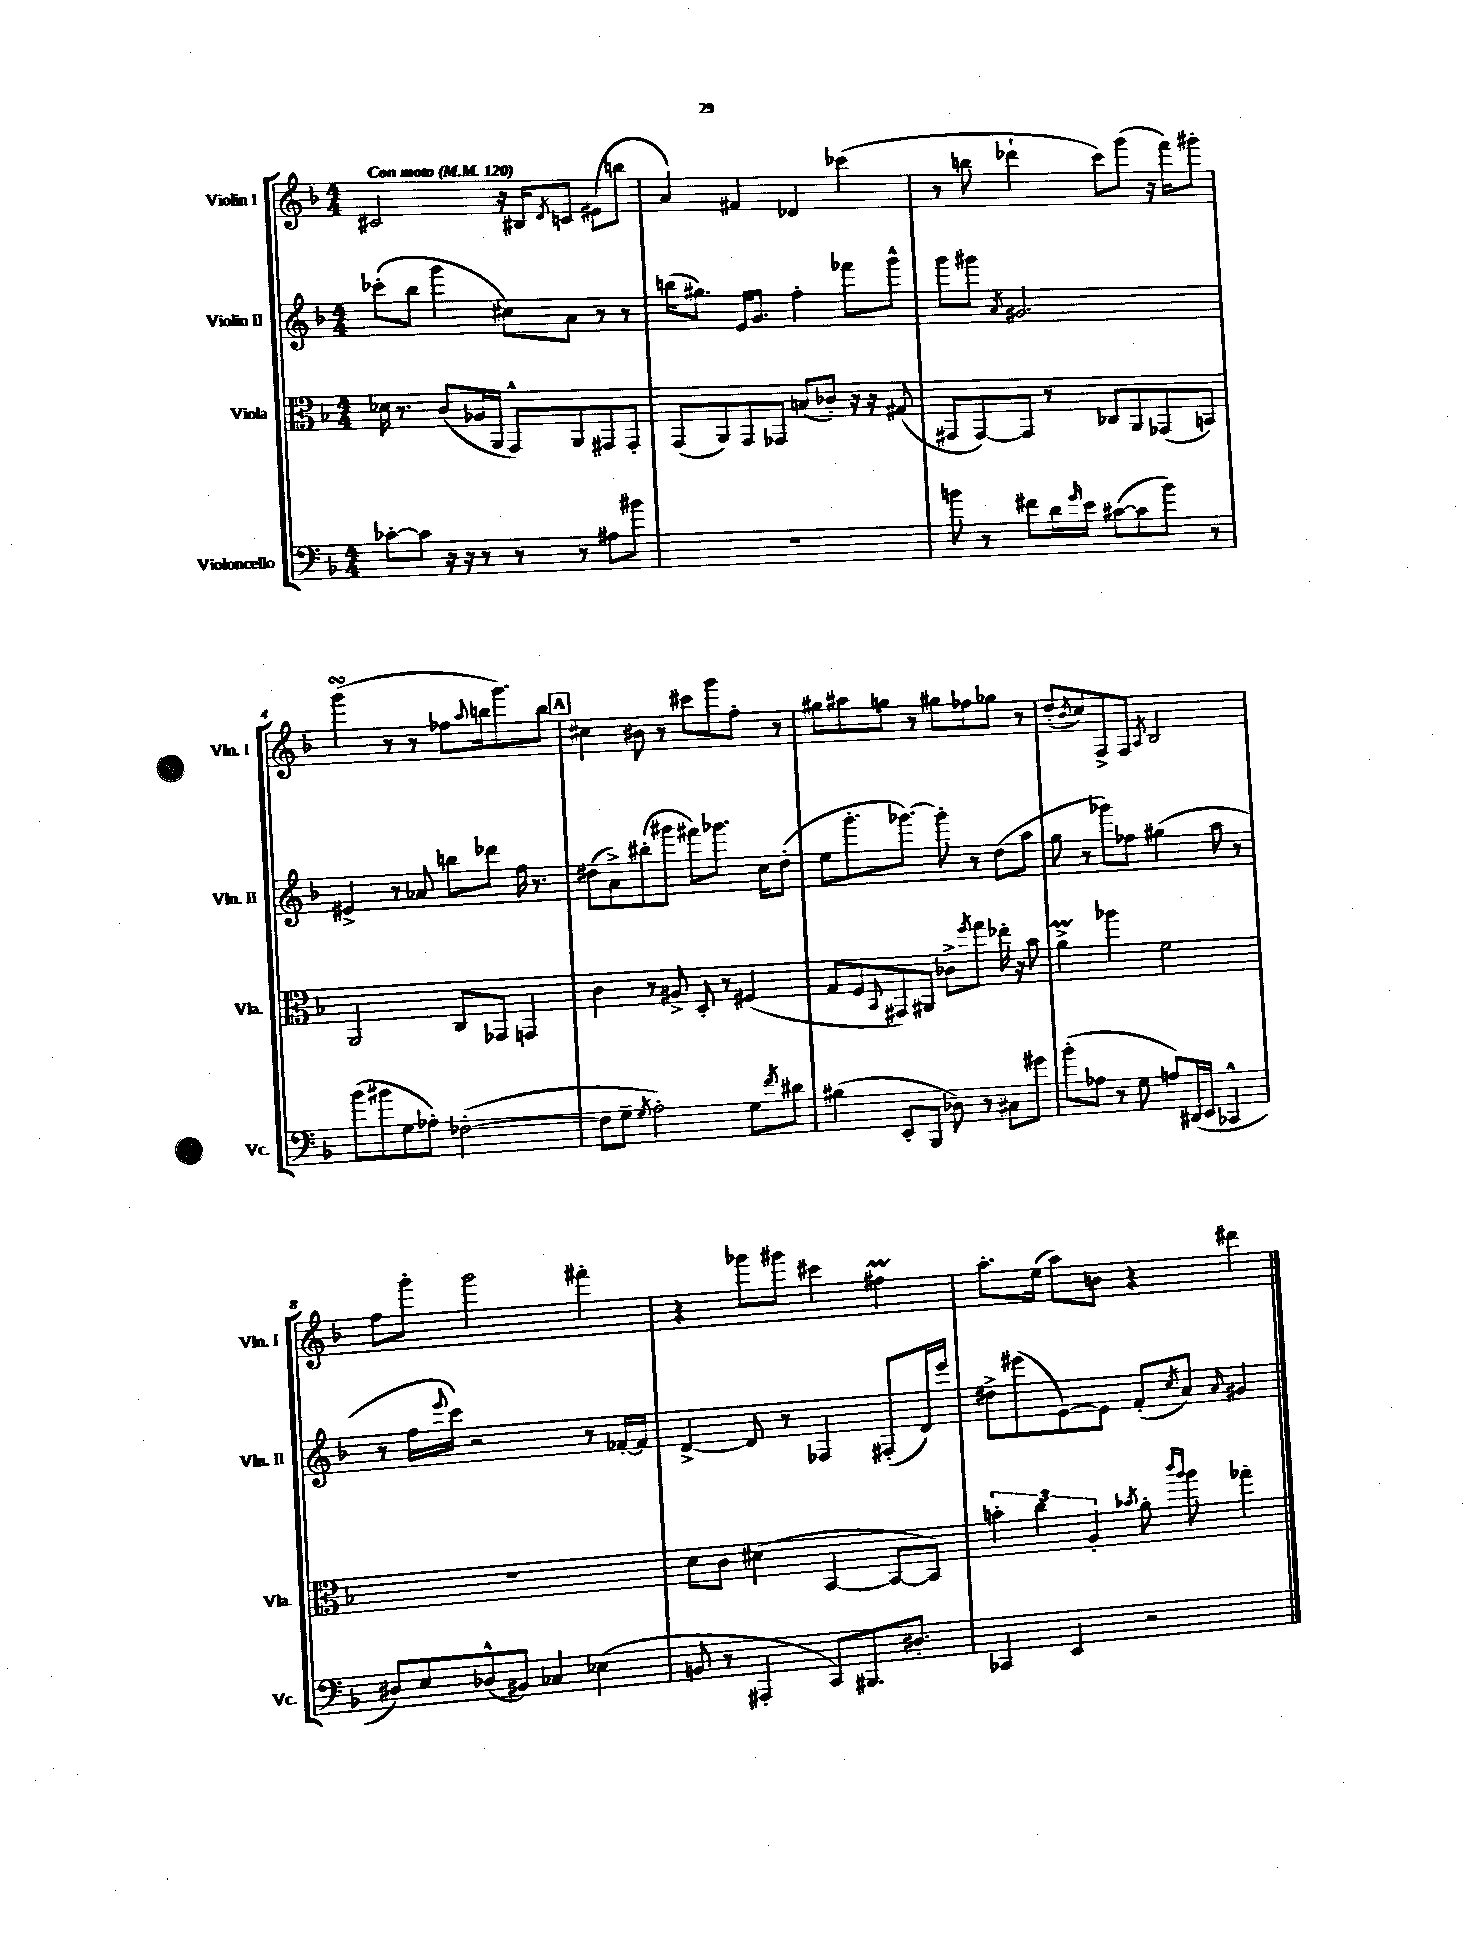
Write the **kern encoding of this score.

**kern	**kern	**kern	**kern
*part4	*part3	*part2	*part1
*staff4	*staff3	*staff2	*staff1
*I"Violoncello	*I"Viola	*I"Violin II	*I"Violin I
*I'Vc.	*I'Vla.	*I'Vln. II	*I'Vln. I
*clefF4	*clefC3	*clefG2	*clefG2
*k[b-]	*k[b-]	*k[b-]	*k[b-]
*M4/4	*M4/4	*M4/4	*M4/4
*MM120	*MM120	*MM120	*MM120
=1	=1	=1	=1
!	!	!	!LO:TX:a:B:t=Con moto
[8c-X'\L	16d-X\	(8ccc-X'\L	2c#X/
.	8.r	.	.
8c-\J]	.	8bb-\J	.
16r	(8c/L	4ggg\	.
16r	.	.	.
8r	16A-X/L	.	.
.	16AA/JJ	.	.
8r	8GG^^/L)	8cc#X\L)	16r
.	.	.	16B#X/KL
.	.	.	8qd/
8r	8AA/	8a\J	8cn/J
8A#X\L	8GG#X/	8r	(8e#X\L
8b#X\J	8GG#'/J	8r	8bbn\J
=2	=2	=2	=2
1r	(8GG/L	(16bbn\KL	4a/)
.	.	8.gg#X\J)	.
.	8AA/)	.	.
.	8GG/	16e/KL	4f#X/
.	.	8.g/J	.
.	8GG-X/J	.	.
.	(8Bn/L	4ff'\	4d-X/
.	8c-X'/J)	.	.
.	16r	8fff-X\L	(4ccc-X\
.	16r	.	.
.	(8G#X/	8ggg^^\J	.
=3	=3	=3	=3
8bn\	8GG#X/L	8ggg\L	8r
8r	[8GG#/)	8ggg#X\J	8bbn\
.	.	8qa/	.
8f#X\L	8GG#/J]	2.g#X/	4ddd-X`\
16d\L	8r	.	.
16qqg/	.	.	.
16e\JJ	.	.	.
([8c#X\L	8C-X/L	.	8ccc\L)
8c#\]	8AA/	.	(8ggg\J
8b\J)	(8GG-X/	.	16r
.	.	.	16fff\KL)
8r	8BBn/J)	.	8ggg#X'\J
!!LO:LB:g=z
=4	=4	=4	=4
(8b-\L	2AA/	4e#X^/	(4gggsSSS\
8b#X\	.	.	.
8G\	.	8r	8r
8A-X'\J)	.	8a-X/	8r
([2F-X'\	8C/L	8bbn\L	8ff-X\L
.	.	.	8qqaa/
.	8GG-X/J	8ddd-X\J	16bbn\k
.	.	.	8.ggg\)
.	4GGn/	16ff\	.
.	.	8.r	.
.	.	.	8bb\J
!!LO:REH:place=s1:t=A
=5	=5	=5	=5
8F-\L]	4c\	(8dd#X\L	4cc#X\
8G~\J	.	8a^\)	.
8qG/	.	.	.
2A'\)	8r	(8bb#X'\	8b#X\
.	8A#X^/	8ggg#X\J	8r
.	8D'/	8fff#X\L)	8ccc#X\L
.	8r	8.ggg-X\J	8ggg\
8G\L	(4F#X/	.	8ff'\J
.	.	16cc\KL	.
8qf/	.	.	.
8d#X\J	.	(8dd#'\J	8r
=6	=6	=6	=6
(4B#X\	8G/L	8ee\L	8gg#X\L
.	8F/	8.ggg'\	8aa#X\
.	8qqBB-/	.	.
8EE'/L	8GG#X/)	.	8ggn\J
.	.	[8.ggg-X\J)	.
8BBB-/J	8AA#X/J	.	8r
8D-X\)	8c-X^\L	8ggg-'\]	8gg#X\L
.	8qff/	.	.
8r	8gg\J	8r	8ff-X\
8C#X\L	16ee-X'\	(8dd\L	8gg-X\J
.	16r	.	.
8g#X\J	8b-\	8aa\J	8r
=7	=7	=7	=7
(8b-'\L	4am^\	8gg\	(8dd'/L
.	.	.	8qb-/
8A-X\J	.	8r	8cc/)
8r	4aa-X\	8ggg-X\L)	8F^/
8G\	.	8ff-X\J	8F/J
.	.	.	8qA/
8An/L)	2f\	(4gg#X\	2B-/
(16DD#X/L	.	.	.
16EE/JJ	.	.	.
4CC-X^^/	.	8aa\	.
.	.	8r	.
!!LO:LB:g=z
=8	=8	=8	=8
8D#X/L)	1r	8r	8ff\L
8E/	.	16ff\LL	8ggg'\J
.	.	8qqeee/	.
.	.	16ccc\JJ)	.
(8D-X^^/	.	2r	2ggg\
8BB#X/J)	.	.	.
4C-X/	.	.	.
(4E-X\	.	8r	4fff#X'\
.	.	[16f-X'/LL	.
.	.	16f-/JJ]	.
=9	=9	=9	=9
8BBn/	8d\L	[4d^/	4r
8r	8c\J	.	.
4AAA#X'/	(4d#X\	8d/]	8ggg-X\L
.	.	8r	8ggg#X\J
8CC/L)	[4BB-/	4F-X/	4ccc#X\
8.BBB#X/	.	.	.
.	8BB-/L_	(8F#X'/L	4ff#Xm\
8.D#X'/J	.	.	.
.	8BB-/J])	16d/L)	.
.	.	16eee/JJ	.
=10	=10	=10	=10
4CC-X/	6bn'\	8dd#X^\L	8.aa'\L
.	.	(8eee#X\	.
.	6cc\	.	.
.	.	.	(16ee\Jk
4EE/	.	[8e\)	8aa\L)
.	6A'/	.	.
.	.	8e\J]	8bn\J
.	8qb-X/	.	.
2r	8a'\	(8f'/L	4r
.	16qqccc/LL	.	.
.	16qqaa/JJ	8qcc/	.
.	8aa\	8a/J)	.
.	.	16qqa/	.
.	4gg-X'\	4g#X/	4ddd#X\
==	==	==	==
*-	*-	*-	*-
